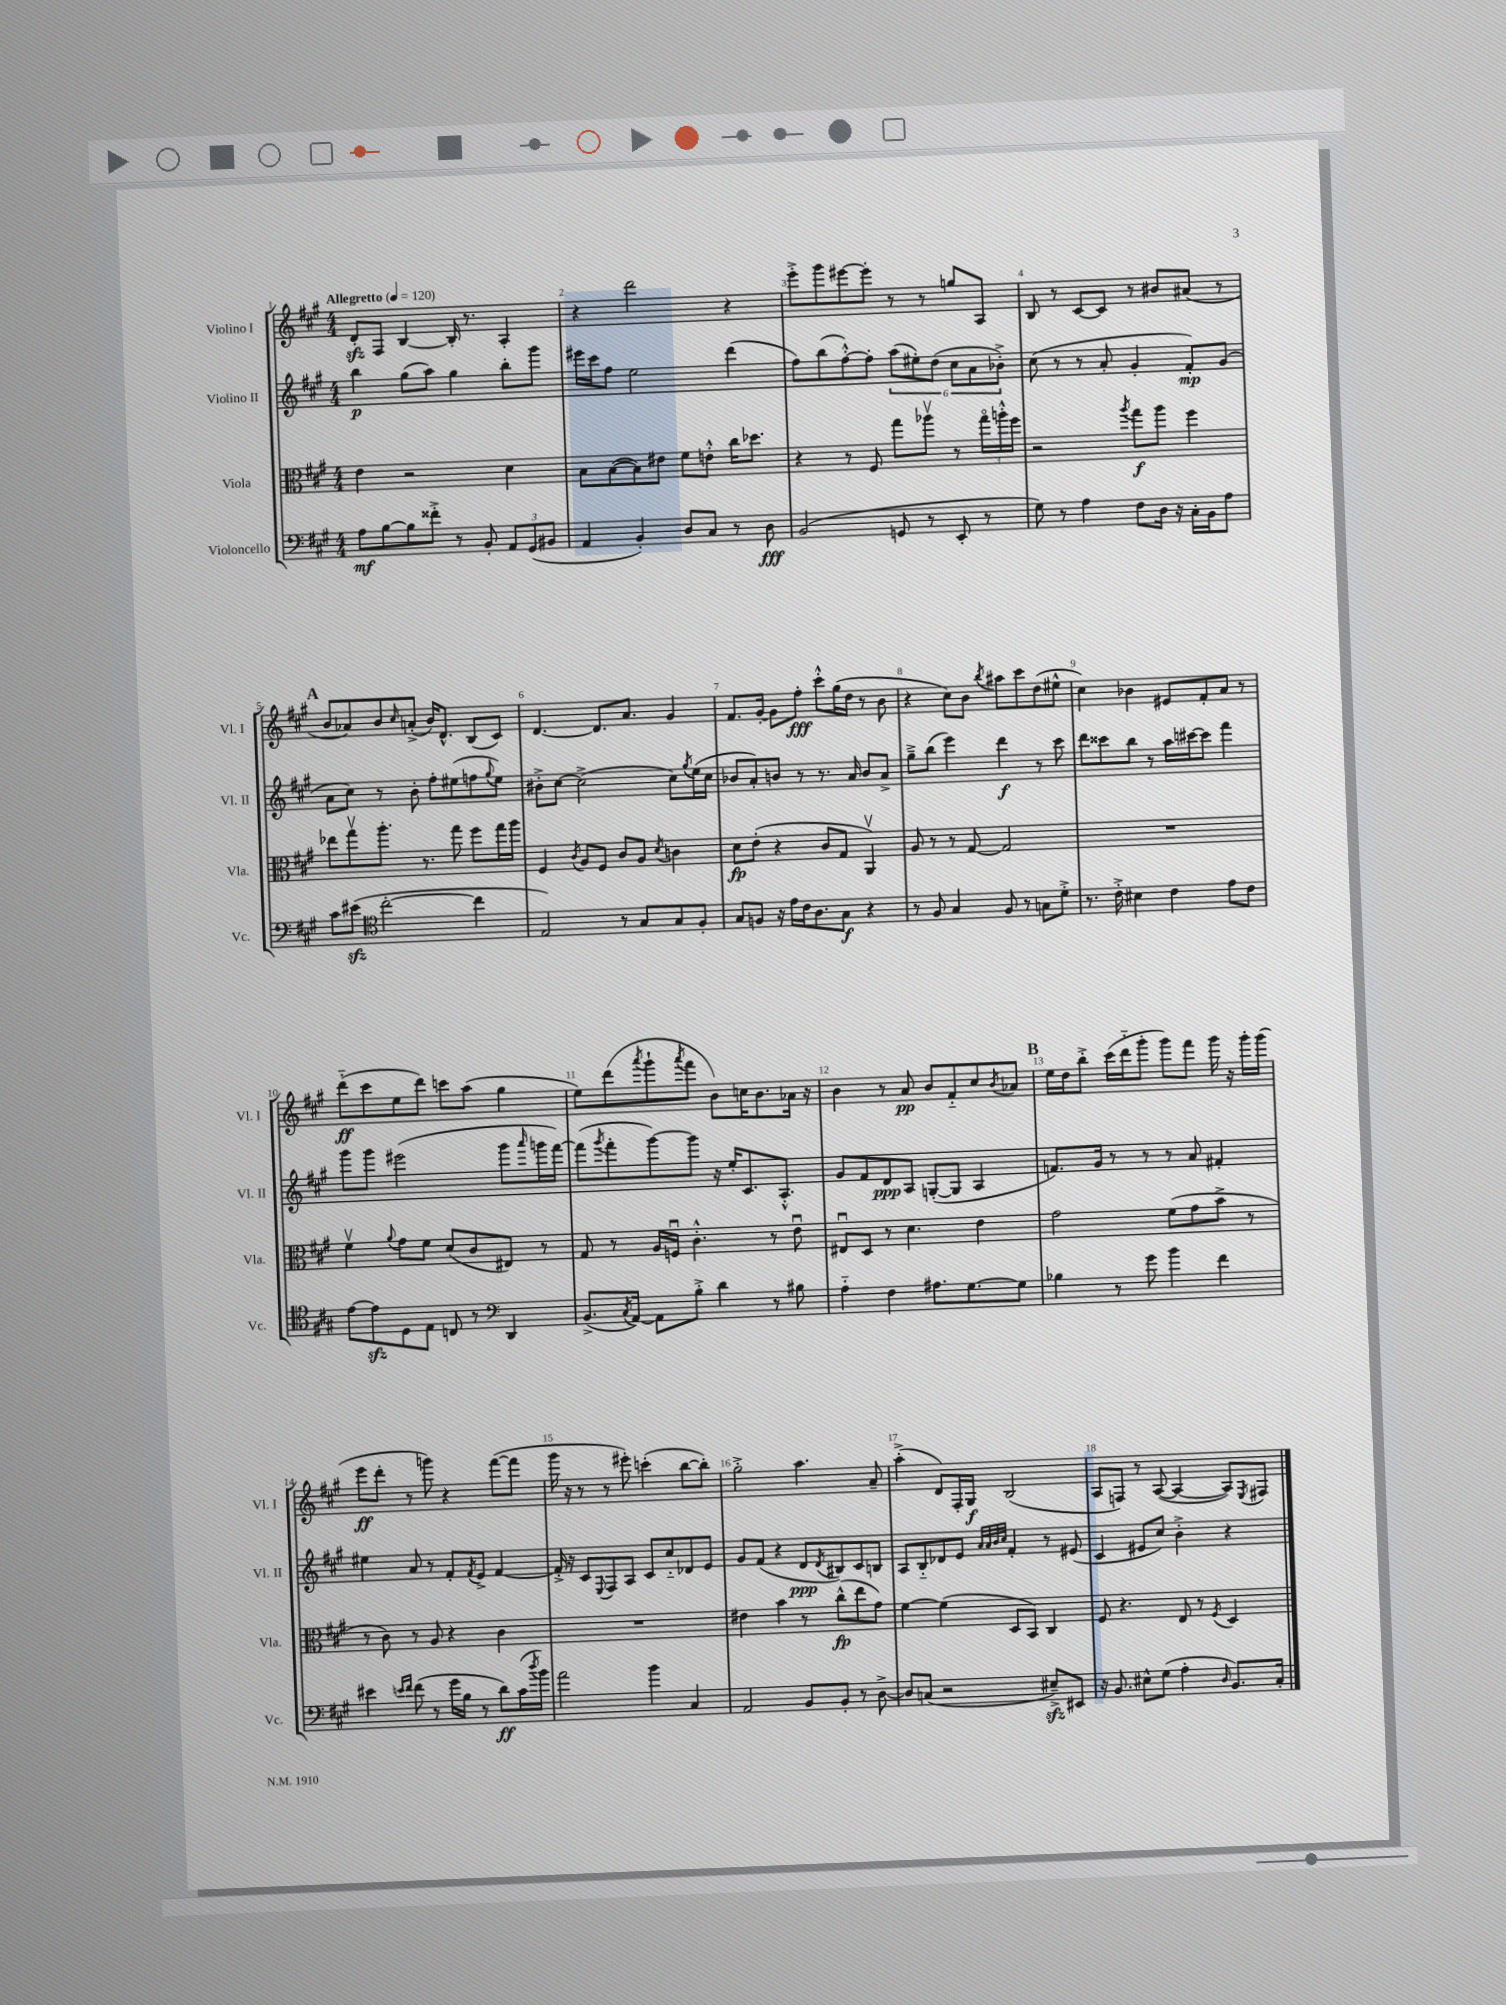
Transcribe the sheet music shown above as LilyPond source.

<<
\new StaffGroup <<
\new Staff = "s0" \with { instrumentName = "Violino I" shortInstrumentName = "Vl. I" } {
    \clef treble \key a \major \numericTimeSignature \time 4/4 \tempo "Allegretto" 4 = 120
    d'8-.\sfz fis8 b4~ b16-. r8. a4-. |
    r4 d'''2 r4 |
    e'''8-.-> gis'''8 eis'''8~ eis'''8-. r8 r8 g''8 a8 |
    b8 r8 cis'8~ cis'8 r8 bis'8 ais'8( r8 |
    \mark \markup { \bold "A" } b'8 aes'8) b'8 \grace { cis''16 } a'8-.->( b'16) d'8.-^ b8( cis'8) |
    d'4.~ d'8. a'8. gis'4 |
    fis'8. gis'16~-. gis'8 fis''8-.\fff cis'''8-.-^ gis''16( d''16 r8 b'8 |
    r4 cis''8) b'8 \acciaccatura { b''8 } ais''8 cis'''8 d''8( eis''8-^ |
    cis''4) bes'4 eis'8 fis'8-. a'8 r8 |
    d'''8-_\ff( cis'''8 e''8 d'''8) c'''8 a''8( gis''4 |
    e''8) d'''8( \acciaccatura { a'''8 } gis'''8-! \acciaccatura { a'''8 } fis'''8 b'8) c''16 b'8. aes'16 r16 |
    b'4 r8 a'8\pp b'8 fis'8-_ cis''8 \acciaccatura { b'8 } aes'8 |
    \mark \markup { \bold "B" } e''16 d''16 b''8-.-> cis'''16( d'''16-_ gis'''8-. gis'''8) fis'''8 gis'''16 r16 gis'''16-. gis'''16( |
    e'''8\ff d'''8-. r8 g'''8) r4 fis'''8~( fis'''8 |
    gis'''16 r16 r8 r8 eis'''8-.) c'''4-.( b''8~ b''8-.) |
    gis''2-.-> a''4. a'8-- |
    a''4-.->( d'8) fis16-. gis16\f b2( |
    a8 f8) r8 a8~( a4~ a8) \acciaccatura { e8 } fis8 \bar "|." |
}
\new Staff = "s1" \with { instrumentName = "Violino II" shortInstrumentName = "Vl. II" } {
    \clef treble \key a \major \numericTimeSignature \time 4/4
    b''4\p gis''8( a''8) gis''4 b''8-. gis'''8 |
    eis'''16 cis'''16 fis''8 e''2 d'''4( |
    fis''8) b''8( fis''8~-.-^) fis''8-. \tuplet 6/4 { a''8( eis''8-.) d''8( cis''8 a'8 bes'8-.->) } |
    cis''8( r8 r8 a'8-. gis'4-. fis'8-.\mp) gis'8( |
    \mark \markup { \bold "A" } a'8 cis''8) r8 b'8-. fis''8-. eis''8( f''8 \appoggiatura { gis''8 } eis''8) |
    bis'8-.-> cis''8~ cis''2->( cis''8) \acciaccatura { gis''8 } e''16( cis''16 |
    bes'8 a'8-.) b'8 r8 r8. a'16 b'8 a'8-> |
    gis''8---> b''8( e'''4) d'''4\f r8 cis'''8 |
    d'''8 cisis'''8 b''8 r8 a''16 cis'''16~ cis'''8 fis'''4 |
    gis'''8 gis'''8 eis'''2( gis'''8 \grace { a'''16 } g'''16 fis'''16~) |
    fis'''8( \acciaccatura { gis'''8 } fis'''8-. gis'''8~) gis'''8 r16 e''16-. cis'8. a8.-.-^ |
    gis'8 fis'8 d'8\ppp a8 g8~-.( g8 a4 |
    \mark \markup { \bold "B" } f'8.) gis'16 r8 r8 r8 a'8 fis'4-. |
    eis''4 a'8 r8 fis'8-. \acciaccatura { fis'8 } e'8-> fis'4~ |
    fis'16-.-> r16 cis'8 \appoggiatura { e8 } fis8 a8 cis'8 cis''8-_ des'8 e'8 |
    gis'8 fis'8( r4 d'8\ppp \acciaccatura { d'8 } bis8) cis'8 b8 |
    a8 b8-_ des'8 e'8 \grace { a'32 a'32 b'32 cis''32 } fis'4-. r8 eis'8( |
    cis'4 eis'8 cis''8) b'4-.-> r4 \bar "|." |
}
\new Staff = "s2" \with { instrumentName = "Viola" shortInstrumentName = "Vla." } {
    \clef alto \key a \major \numericTimeSignature \time 4/4
    e'4 r2 d'4 |
    b8 b8~( b8) eis'8 fis'8 e'8-.-^ cis''16 des''8. |
    r4 r8 fis8 gis''8 aes''8\upbow r8 \tuplet 3/2 { gis''16\flageolet a''16-.-^ fis''16 } |
    r2 \acciaccatura { a''8 } gis''8\f a''8 fis''4 |
    \mark \markup { \bold "A" } ees''8 gis''8\upbow a''8.-. r8. gis''8 fis''8 gis''16 a''16 |
    fis4 \acciaccatura { cis'8 } a8 fis8 cis'8 a8 \acciaccatura { d'8 } c'4 |
    d'8\fp e'8-.( r4 cis'8 gis8 a,4\upbow) |
    a8 r8 r8 gis8~ gis2 |
    R1 |
    fis'4\upbow \appoggiatura { a'8 } gis'8 fis'8 d'8( cis'8 eis8) r8 |
    gis8 r8 a16 f16\downbow cis'4.-.-^ r8 e'8\downbow |
    eis8\downbow d8 r8 d'4. e'4 |
    \mark \markup { \bold "B" } gis'2 fis'8( gis'8 b'8-> r8 |
    r8 cis'8) r8 a8 r4 cis'4 |
    R1 |
    eis'4 b'4 r8 cis''8-^\fp( e''8 gis'8) |
    fis'4~ fis'4( d8 b,8) cis4 |
    fis8 r4. e8 r8 \acciaccatura { fis8 } d4 \bar "|." |
}
\new Staff = "s3" \with { instrumentName = "Violoncello" shortInstrumentName = "Vc." } {
    \clef bass \key a \major \numericTimeSignature \time 4/4
    a8\mf b8~ b8 fisis'8-.-> r8 b,8-. \tuplet 3/2 { a,8 gis,8( bis,8 } |
    a,4 b,4-.) d8 cis8 r8 d8\fff |
    b,2( g,8 r8 e,8-. r8 |
    gis8) r8 a4 fis8 d16 r16 cis16-. b,16 a8 |
    \mark \markup { \bold "A" } cis'8 eis'8\sfz( \clef tenor cis''2~-. cis''4 |
    e2) r8 gis8 gis8 fis8-. |
    gis8 f8 r16 e'16 cis'16 a8. gis8\f r4 |
    r8 fis8 gis4 fis8 r8 g8 d'8-.-> |
    r8. cis'16-.-> bis4 cis'4 e'8 cis'8 |
    e'8~ e'8\sfz d8 e8 c8 r8 \clef bass d,4 |
    b,8.->( \acciaccatura { cis8 } a,16~) a,8 b8-.-> d'4 r8 bis8 |
    a4-_ fis4 ais8. gis8.~ gis8 |
    \mark \markup { \bold "B" } bes4 r8 gis'8 b'4 fis'4 |
    eis'4 \grace { e'16 fis'16 } fis'8( r8 gis'16 b16 r8 d'8\ff) cis'16( \acciaccatura { d''8 } b'16) |
    a'2 b'4 cis4 |
    a,2 b,8 b,8-. r8 d8~-> |
    d8 c8( r2 eis8--->\sfz) eis,8 |
    r16 b,8. eis8-^ gis8( a4-. \grace { d16 } b,8.) cis16-. \bar "|." |
}
>>
>>
\layout { \context { \Score \override BarNumber.break-visibility = ##(#f #t #t) barNumberVisibility = #all-bar-numbers-visible } }
